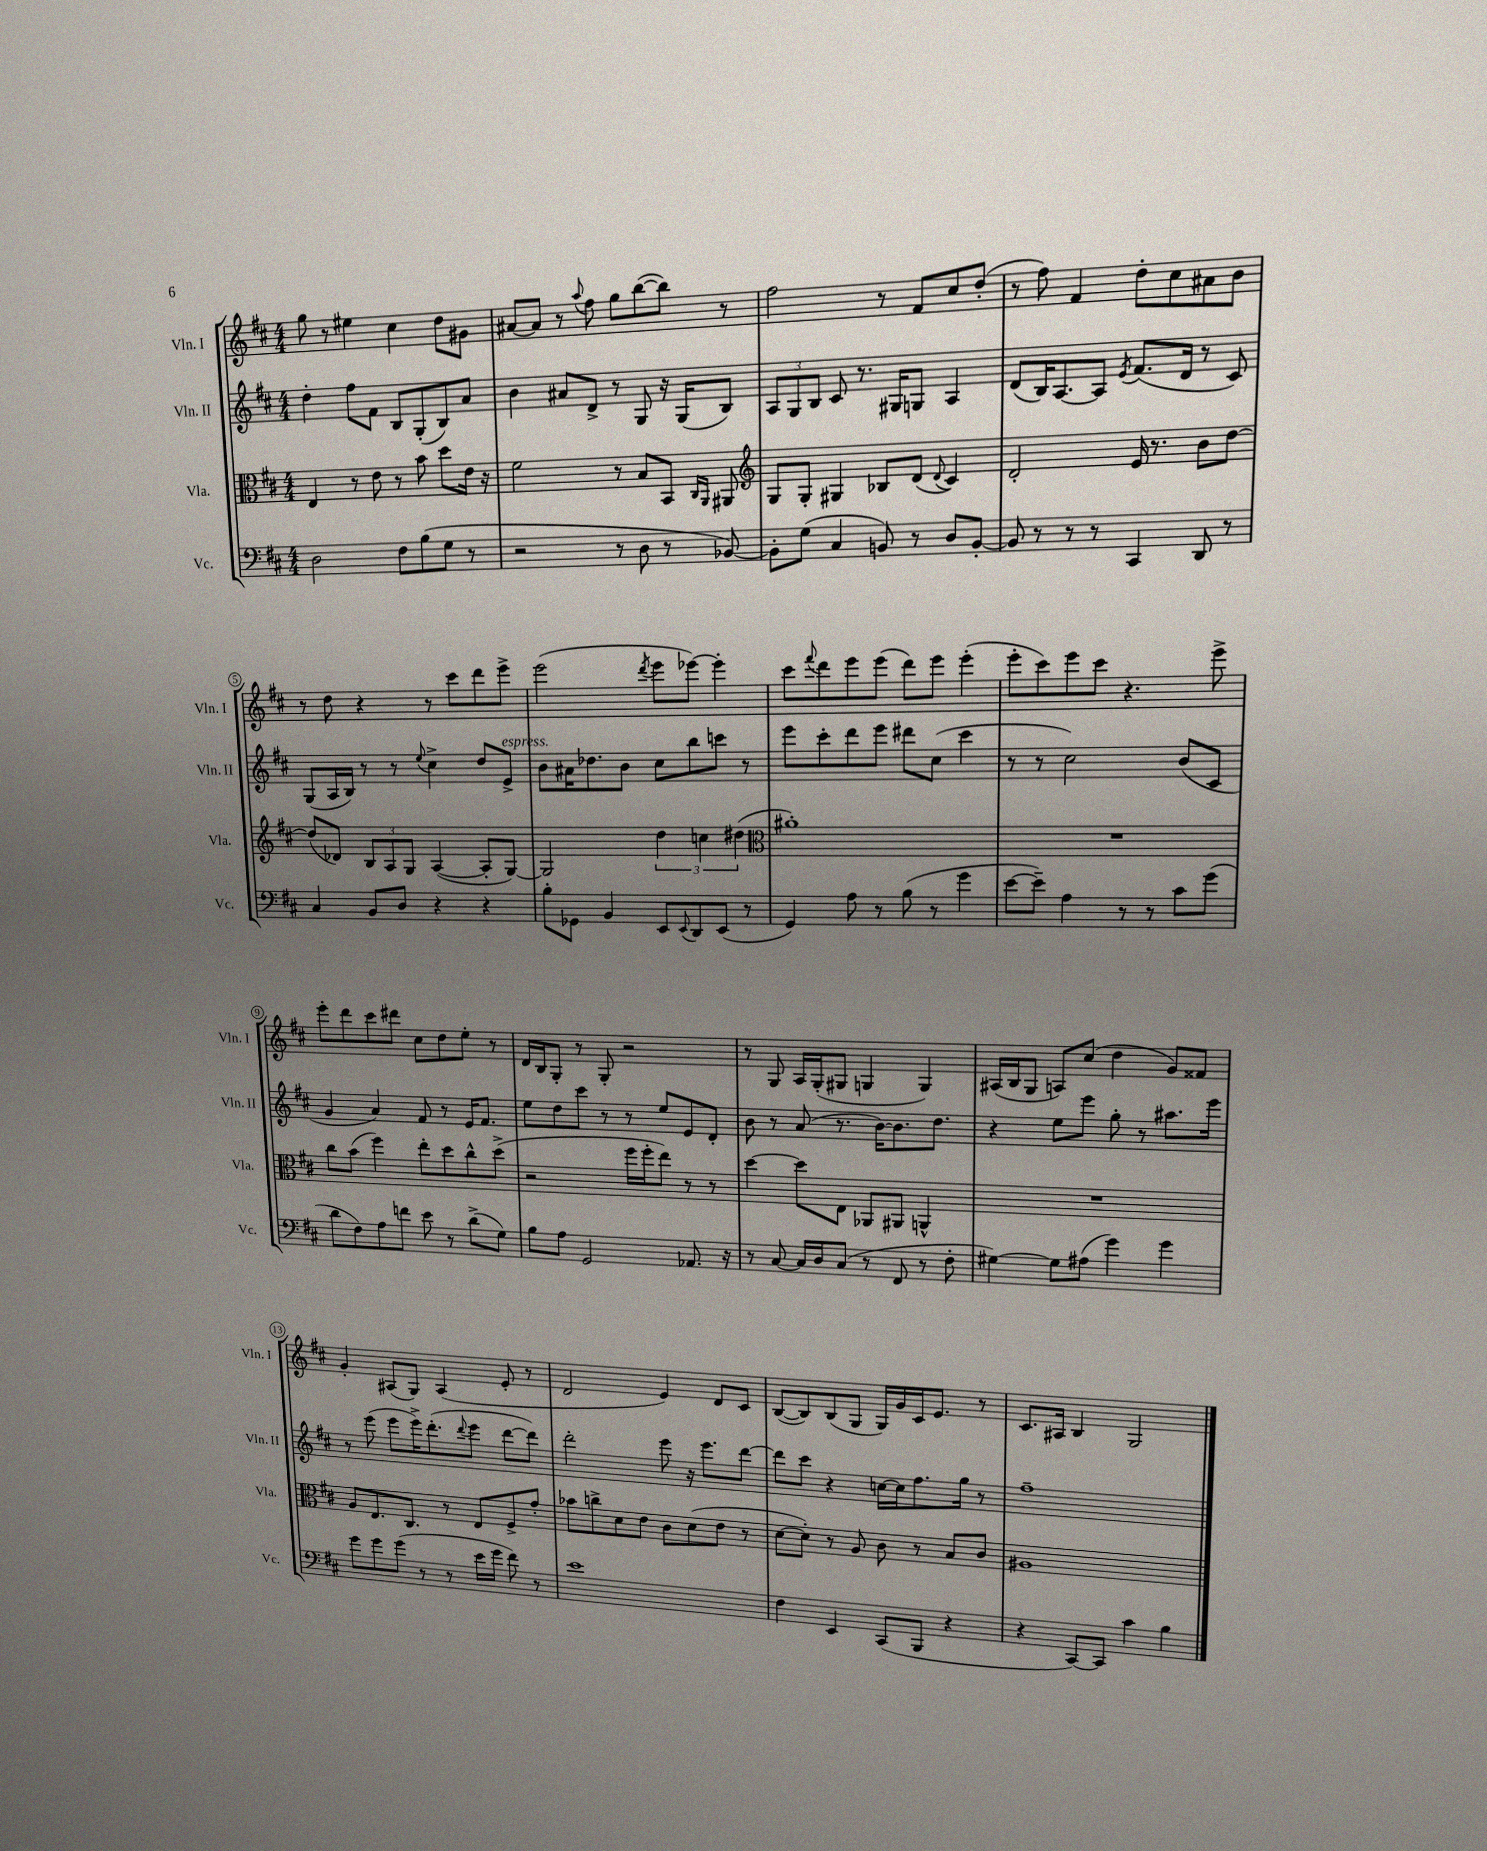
<<
\new StaffGroup <<
\new Staff = "s0" \with { instrumentName = "Vln. I" shortInstrumentName = "Vln. I" } {
    \clef treble \key d \major \numericTimeSignature \time 4/4
    g''8 r8 eis''4 cis''4 d''8 gis'8 |
    ais'8~ ais'8 r8 \appoggiatura { a''8 } fis''8 g''8 b''8~( b''8) r8 |
    fis''2 r8 fis'8 cis''8 d''8-.( |
    r8 fis''8) fis'4 d''8-. cis''8 ais'8 b'8 |
    r8 d''8 r4 r8 cis'''8 d'''8 e'''8-> |
    e'''2( \acciaccatura { d'''8 } e'''8 ees'''8~) ees'''4-. |
    cis'''8 \appoggiatura { fis'''8 } d'''8 e'''8 e'''8( d'''8) e'''8 e'''4-.( |
    e'''8-. cis'''8) e'''8 cis'''8 r4. e'''8-> |
    e'''8-. d'''8 cis'''8 dis'''8 cis''8 d''8 e''8-. r8 |
    d'16 b16 g8-. r8 g8-. r2 |
    r8 g8 a16 g16-.( gis8 g4 g4) |
    ais16( b16 g8 a8) cis''8( d''4 g'8) fisis'8 |
    g'4-. ais8( g8) ais4( e'8-. r8 |
    d'2 e'4) d'8 cis'8 |
    b8~( b8) b8( g8 g16) g'16 cis'16 e'8. r8 |
    cis'8. ais16 b4 g2 \bar "|." |
}
\new Staff = "s1" \with { instrumentName = "Vln. II" shortInstrumentName = "Vln. II" } {
    \clef treble \key d \major \numericTimeSignature \time 4/4
    d''4-. fis''8 fis'8 b8 g8-.( b8) a'8 |
    b'4 ais'8 d'8-> r8 g8 r16 g16( b8) |
    \tuplet 3/2 { a8 g8 b8 } cis'8 r8. gis16 g8 a4 |
    d'8( b16) a8.~ a8 \acciaccatura { e'8 } fis'8.( d'16 r8 cis'8) |
    g8( a16 b16) r8 r8 \appoggiatura { e''8 } cis''4-> d''8 e'8->^\markup { \italic "espress." } |
    b'8 ais'16 des''8. b'8 cis''8 b''8 c'''8 r8 |
    e'''8 cis'''8-. d'''8 e'''8 dis'''8 cis''8( cis'''4 |
    r8 r8 cis''2) b'8( cis'8 |
    g'4 a'4) fis'8 r8 e'16 fis'8. |
    e''8 d''8 cis'''8 r8 r8 e''8 e'8 d'8-. |
    b'8 r8 a'8( r8. b'16~) b'8. d''8. |
    r4 e''8 e'''8 g''8-. r8 ais''8. e'''16 |
    r8 e'''8( e'''8 e'''16->) d'''8.-.( \appoggiatura { d'''8 } e'''8 d'''8~ d'''8) |
    d'''2-. e'''8 r16 e'''8. d'''8~ |
    d'''8 cis'''8 r4 c''16~ c''16 fis''8. g''16 r8 |
    fis''1-- \bar "|." |
}
\new Staff = "s2" \with { instrumentName = "Vla." shortInstrumentName = "Vla." } {
    \clef alto \key d \major \numericTimeSignature \time 4/4
    e4 r8 e'8 r8 b'8 d''8 e'16 r16 |
    fis'2 r8 b8 b,8 \grace { cis16 a,16 } ais,8 |
    \clef treble g8 g8-. gis4 bes8 d'8( \appoggiatura { d'8 } cis'4) |
    d'2-. e'16 r8. b'8 d''8~ |
    d''8( des'8) \tuplet 3/2 { b8 a8 g8 } a4~( a8-. g8~) |
    g2 \tuplet 3/2 { d''4 c''4 dis''4( } |
    \clef alto ais'1-.) |
    R1 |
    cis''8 b'8( fis''4) e''8-. d''8 cis''8-^ d''8->( |
    r2 fis''16 fis''16-. e''8) r8 r8 |
    d''4~ d''8 e8 aes,8 ais,8 a,4-^ |
    R1 |
    a8 e8. cis8. r8 e8 fis8-> g'8-. |
    bes'8 c''8-> d'8 e'8 cis'8 d'8( e'8 r8 |
    d'8~ d'8-.) r8 a8 cis'8 r8 b8 cis'8 |
    ais1 \bar "|." |
}
\new Staff = "s3" \with { instrumentName = "Vc." shortInstrumentName = "Vc." } {
    \clef bass \key d \major \numericTimeSignature \time 4/4
    d2 fis8 b8( g8 r8 |
    r2 r8 d8 r8 bes,8~) |
    bes,8-. g8( cis4 b,8) r8 d8 b,8~-. |
    b,8 r8 r8 r8 cis,4 d,8 r8 |
    cis4 b,8 d8 r4 r4 |
    b8-. ges,8 b,4 e,8 \appoggiatura { e,8 } d,8 e,8( r8 |
    g,4) a8 r8 b8( r8 g'4 |
    e'8~ e'8--) a4 r8 r8 cis'8 g'8( |
    d'8 fis8) a8 f'8 e'8 r8 d'8->( g8) |
    b8 a8 g,2 aes,8. r16 |
    r8 cis8~ cis16 d16 cis8( r8 fis,8 r8 fis8-. |
    gis4~) gis8 ais8( g'4) g'4 |
    g'8 g'8 g'8( r8 r8 e'16 g'16 fis'8) r8 |
    e'1 |
    fis4 e,4 cis,8( b,,8 r4 |
    r4 cis,8~) cis,8 cis'4 b4 \bar "|." |
}
>>
>>
\layout { \context { \Score \override BarNumber.stencil = #(make-stencil-circler 0.1 0.3 ly:text-interface::print) } }
